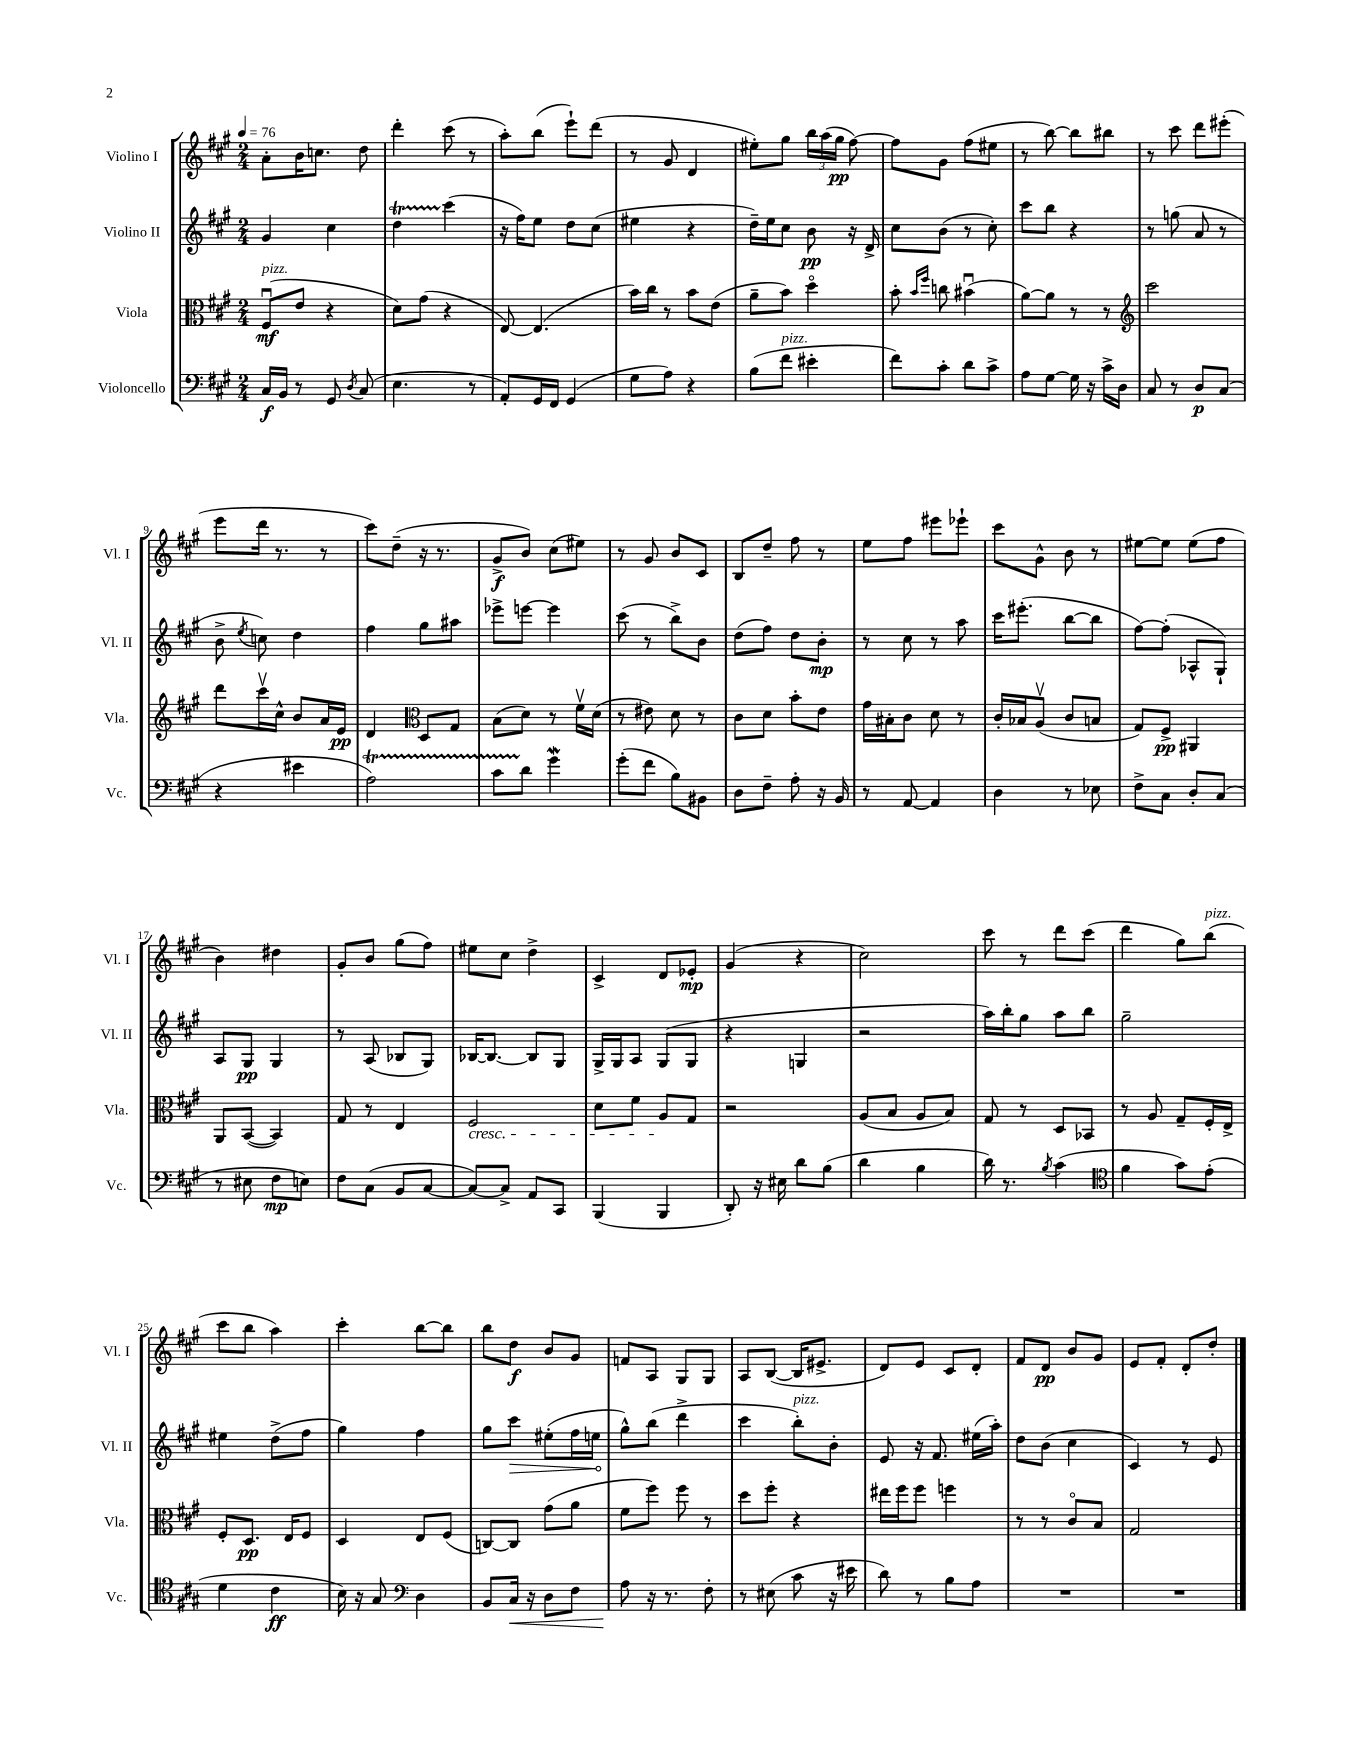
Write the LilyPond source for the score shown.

<<
\new StaffGroup <<
\new Staff = "s0" \with { instrumentName = "Violino I" shortInstrumentName = "Vl. I" } {
    \clef treble \key a \major \numericTimeSignature \time 2/4 \tempo 4 = 76
    \autoBeamOff a'8[-. b'16 c''8.] d''8 |
    d'''4-. cis'''8( r8 |
    a''8[-.) b''8]( e'''8[-!) d'''8]( |
    r8 gis'8 d'4 |
    eis''8[-.) gis''8] \tuplet 3/2 { b''16[ a''16( gis''16]\pp } fis''8~) |
    fis''8[ gis'8] fis''8[( eis''8] |
    r8 b''8~) b''8[ bis''8] |
    r8 cis'''8 d'''8[ eis'''8]-.( |
    e'''8[ d'''16] r8. r8 |
    cis'''8[) d''8]--( r16 r8. |
    gis'8[->\f b'8]) cis''8[( eis''8]) |
    r8 gis'8 b'8[ cis'8] |
    b8[ d''8]-- fis''8 r8 |
    e''8[ fis''8] eis'''8[ ees'''8]-! |
    cis'''8[ gis'8]-^ b'8 r8 |
    eis''8[~ eis''8] eis''8[( fis''8] |
    b'4) dis''4 |
    gis'8[-. b'8] gis''8[( fis''8]) |
    eis''8[ cis''8] d''4-> |
    cis'4-> d'8[ ees'8]-.\mp |
    gis'4( r4 |
    cis''2) |
    cis'''8 r8 d'''8[ cis'''8]( |
    d'''4 gis''8[) b''8]^\markup { \italic "pizz." }( |
    cis'''8[ b''8] a''4) |
    cis'''4-. b''8[~ b''8] |
    b''8[ d''8]\f b'8[ gis'8] |
    f'8[ a8] gis8[ gis8] |
    a8[ b8]~( b16[ eis'8.]-> |
    d'8[) e'8] cis'8[ d'8]-. |
    fis'8[ d'8]\pp b'8[ gis'8] |
    e'8[ fis'8]-. d'8[-. d''8]-. \bar "|." |
}
\new Staff = "s1" \with { instrumentName = "Violino II" shortInstrumentName = "Vl. II" } {
    \clef treble \key a \major \numericTimeSignature \time 2/4
    \autoBeamOff gis'4 cis''4 |
    d''4\startTrillSpan cis'''4\stopTrillSpan( |
    r16 fis''16[) e''8] d''8[ cis''8]( |
    eis''4 r4 |
    d''16[--) e''16 cis''8] b'8\pp r16 d'16-> |
    cis''8[ b'8]( r8 cis''8-.) |
    cis'''8[ b''8] r4 |
    r8 g''8( a'8 r8 |
    b'8-> \acciaccatura { e''8 } c''8) d''4 |
    fis''4 gis''8[ ais''8] |
    ees'''8[-> e'''8]~ e'''4 |
    cis'''8( r8 b''8[->) b'8] |
    d''8[( fis''8]) d''8[ b'8]-.\mp |
    r8 cis''8 r8 a''8 |
    cis'''16[ eis'''8.]-.( b''8[~ b''8] |
    fis''8[~) fis''8]-.( aes8[-^ gis8]-!) |
    a8[ gis8]\pp gis4 |
    r8 a8( bes8[ gis8]) |
    bes16[~ bes8.]~ bes8[ gis8] |
    gis16[-> gis16 a8] gis8[( gis8] |
    r4 g4 |
    r2 |
    a''16[) b''16-. gis''8] a''8[ b''8] |
    gis''2-- |
    eis''4 d''8[->( fis''8] |
    gis''4) fis''4 |
    gis''8[ \once \override Hairpin.circled-tip = ##t cis'''8]\> eis''8[-.( fis''16 e''16]\! |
    gis''8[-^) b''8]( d'''4-> |
    cis'''4 b''8[-.^\markup { \italic "pizz." }) b'8]-. |
    e'8 r16 fis'8. eis''16[( a''16]-.) |
    d''8[ b'8]( cis''4 |
    cis'4) r8 e'8 \bar "|." |
}
\new Staff = "s2" \with { instrumentName = "Viola" shortInstrumentName = "Vla." } {
    \clef alto \key a \major \numericTimeSignature \time 2/4
    \autoBeamOff fis8[\downbow\mf^\markup { \italic "pizz." }( e'8] r4 |
    d'8[) gis'8]( r4 |
    e8~) e4.( |
    b'16[) cis''16] r8 b'8[ e'8]( |
    a'8[-- b'8]) d''4\flageolet |
    b'8-. \grace { b'16[ fis''16] } c''8 bis'4\downbow( |
    a'8[~) a'8] r8 r8 |
    \clef treble cis'''2 |
    d'''8[ cis'''16\upbow cis''16]-^ b'8[ a'16 e'16]\pp |
    d'4 \clef alto d8[ gis8] |
    b8[( d'8]) r8 fis'16[\upbow d'16]( |
    r8 eis'8) d'8 r8 |
    cis'8[ d'8] b'8[-. e'8] |
    gis'16[ bis16-. cis'8] d'8 r8 |
    cis'16[-. bes16 a8]\upbow( cis'8[ b8] |
    gis8[) fis8]->\pp ais,4 |
    a,8[ b,8]~( b,4) |
    gis8 r8 e4 |
    fis2\cresc |
    d'8[ fis'8] a8[\! gis8] |
    r2 |
    a8[( b8] a8[ b8]) |
    gis8 r8 d8[ bes,8] |
    r8 a8 gis8[-- fis16-. e16]-> |
    fis8[-. d8.]\pp e16[ fis8] |
    d4 e8[ fis8]( |
    c8[~) c8] gis'8[( a'8] |
    fis'8[ fis''8]) fis''8 r8 |
    d''8[ fis''8]-. r4 |
    eis''16[ fis''16 fis''8] f''4 |
    r8 r8 cis'8[\flageolet b8] |
    gis2 \bar "|." |
}
\new Staff = "s3" \with { instrumentName = "Violoncello" shortInstrumentName = "Vc." } {
    \clef bass \key a \major \numericTimeSignature \time 2/4
    \autoBeamOff cis16[\f b,16] r8 gis,8 \acciaccatura { d8 } cis8( |
    e4. r8 |
    a,8[-.) gis,16 fis,16] gis,4( |
    gis8[ a8]) r4 |
    b8[( fis'8]^\markup { \italic "pizz." } eis'4-. |
    fis'8[) cis'8]-. d'8[ cis'8]-> |
    a8[ gis8]~ gis16 r16 cis'16[-> d16] |
    cis8 r8 d8[\p cis8]( |
    r4 eis'4 |
    a2\startTrillSpan) |
    cis'8[ d'8]\stopTrillSpan gis'4\mordent |
    gis'8[-.( fis'8] b8[) bis,8] |
    d8[ fis8]-- a8-. r16 b,16 |
    r8 a,8~ a,4 |
    d4 r8 ees8 |
    fis8[-> cis8] d8[-. cis8]( |
    r8 eis8 fis8[\mp e8]) |
    fis8[ cis8]( b,8[ cis8]~ |
    cis8[~) cis8]-> a,8[ cis,8] |
    b,,4( b,,4 |
    d,8-.) r16 eis16 d'8[ b8]( |
    d'4 b4 |
    d'16) r8. \acciaccatura { b8 } cis'4( |
    \clef tenor fis'4 gis'8[) e'8]-.( |
    d'4 cis'4\ff |
    b16) r16 gis8 \clef bass d4 |
    b,8[ cis16]\< r16 d8[ fis8] |
    a8\! r16 r8. fis8-. |
    r8 eis8( cis'8 r16 eis'16 |
    d'8) r8 b8[ a8] |
    R2 |
    R2 \bar "|." |
}
>>
>>
